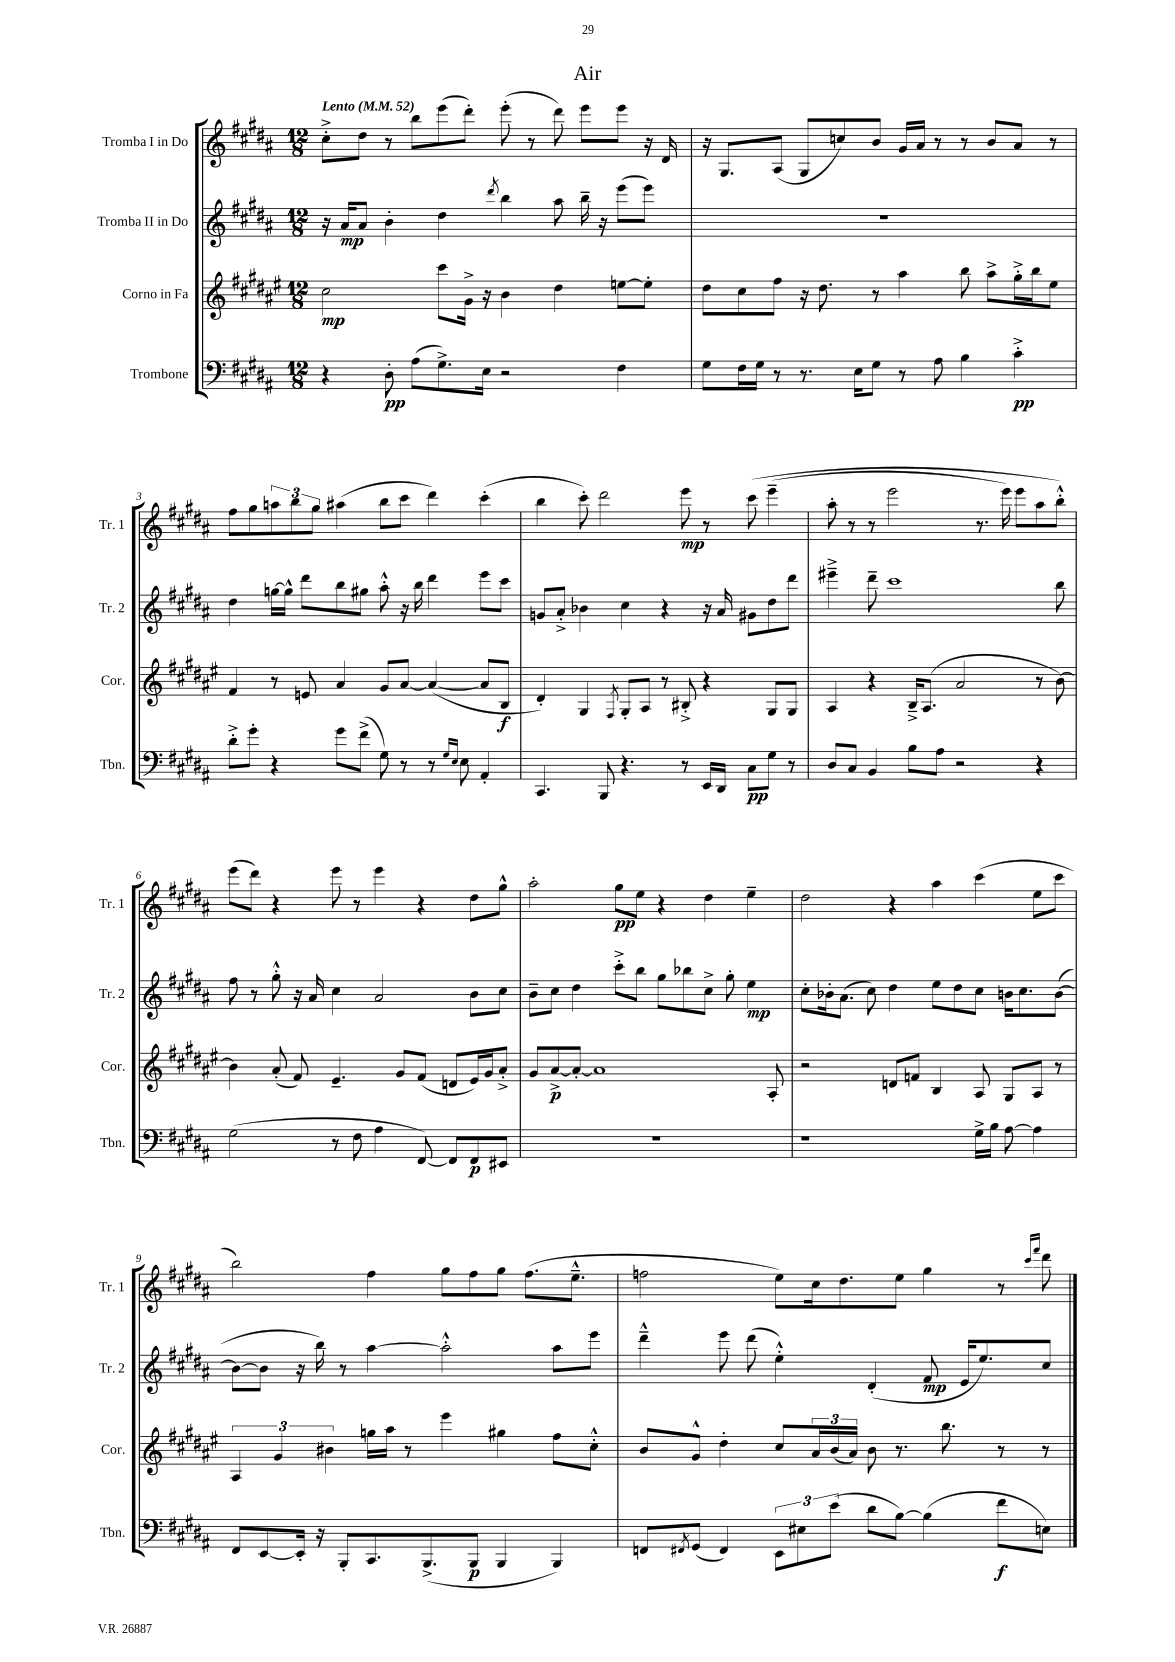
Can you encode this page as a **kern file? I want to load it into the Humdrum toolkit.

**kern	**dynam	**kern	**dynam	**kern	**dynam	**kern	**dynam
*part4	*part4	*part3	*part3	*part2	*part2	*part1	*part1
*staff4	*staff4	*staff3	*staff3	*staff2	*staff2	*staff1	*staff1
*I"Trombone	*	*I"Corno in Fa	*	*I"Tromba II in Do	*	*I"Tromba I in Do	*
*I'Tbn.	*	*I'Cor.	*	*I'Tr. 2	*	*I'Tr. 1	*
*clefF4	*	*clefG2	*	*clefG2	*	*clefG2	*
*k[f#c#g#d#a#]	*	*k[f#c#g#d#a#e#]	*	*k[f#c#g#d#a#]	*	*k[f#c#g#d#a#]	*
*M12/8	*	*M12/8	*	*M12/8	*	*M12/8	*
*MM52	*	*MM52	*	*MM52	*	*MM52	*
=1	=1	=1	=1	=1	=1	=1	=1
!	!	!	!	!	!	!LO:TX:a:B:t=Lento	!
4r	.	2cc#\	mp	16r	.	8cc#'^\L	.
.	.	.	.	16a#/KL	mp	.	.
.	.	.	.	8a#/J	.	8dd#\J	.
8D#'\	pp	.	.	4b'\	.	8r	.
(8A#\L	.	.	.	.	.	8bb\L	.
8.G#^\)	.	8ccc#\L	.	4dd#\	.	(8eee\	.
.	.	16g#^\Jk	.	.	.	8ddd#'\J)	.
16E\Jk	.	16r	.	.	.	.	.
.	.	.	.	8qddd#/	.	.	.
2r	.	4b\	.	4bb\	.	(8eee'\	.
.	.	.	.	.	.	8r	.
.	.	4dd#\	.	8aa#\	.	8ddd#\)	.
.	.	.	.	16bb~\	.	8eee\L	.
.	.	.	.	16r	.	.	.
4F#\	.	[8een\L	.	(8eee\L	.	8eee\J	.
.	.	8ee'\J]	.	8eee\J)	.	16r	.
.	.	.	.	.	.	16d#/	.
=2	=2	=2	=2	=2	=2	=2	=2
8G#\L	.	8dd#\L	.	1.r	.	16r	.
.	.	.	.	.	.	8.G#/L	.
16F#\L	.	8cc#\	.	.	.	.	.
16G#\JJ	.	.	.	.	.	.	.
8r	.	8ff#\J	.	.	.	(8A#/J	.
8.r	.	16r	.	.	.	8G#/L	.
.	.	8.dd#\	.	.	.	.	.
.	.	.	.	.	.	8ccn/)	.
16E\KL	.	.	.	.	.	.	.
8G#\J	.	8r	.	.	.	8b/J	.
8r	.	4aa#\	.	.	.	16g#/LL	.
.	.	.	.	.	.	16a#/JJ	.
8A#\	.	.	.	.	.	8r	.
4B\	.	8bb\	.	.	.	8r	.
.	.	8aa#^\L	.	.	.	8b/L	.
4c#'^\	pp	16gg#'^\L	.	.	.	8a#/J	.
.	.	16bb\J	.	.	.	.	.
.	.	8ee#\J	.	.	.	8r	.
!!LO:LB:g=z
=3	=3	=3	=3	=3	=3	=3	=3
8d#'^\L	.	4f#/	.	4dd#\	.	8ff#\L	.
8g#'\J	.	.	.	.	.	8gg#\	.
4r	.	8r	.	[16ggn\LL	.	12aan\	.
.	.	.	.	16gg^^\JJ]	.	.	.
.	.	.	.	.	.	12bb\	.
.	.	8en/	.	8ddd#\L	.	.	.
.	.	.	.	.	.	12gg#\J	.
8g#\L	.	4a#/	.	8bb\	.	(4aa#X\	.
(8f#^\J	.	.	.	8gg#X\J	.	.	.
8G#\)	.	8g#/L	.	8aa#'^^\	.	8bb\L	.
8r	.	[8a#/J	.	16r	.	8ccc#\J	.
.	.	.	.	16bb\	.	.	.
8r	.	(4a#/_	.	4ddd#\	.	4ddd#\)	.
16qqG#/LL	.	.	.	.	.	.	.
16qqE/JJ	.	.	.	.	.	.	.
8E\	.	.	.	.	.	.	.
4AA#'/	.	8a#/L]	.	8eee\L	.	(4ccc#'\	.
.	.	8B/J	f	8ccc#\J	.	.	.
=4	=4	=4	=4	=4	=4	=4	=4
4.CC#/	.	4d#'/)	.	8gn/L	.	4bb\	.
.	.	.	.	8a#'^/J	.	.	.
.	.	4G#/	.	4b-X\	.	8ccc#'\)	.
8BBB/	.	.	.	.	.	2ddd#\	.
.	.	8qF#/	.	.	.	.	.
4.r	.	8G#'/L	.	4cc#\	.	.	.
.	.	8A#/J	.	.	.	.	.
.	.	8r	.	4r	.	.	.
8r	.	8B#X'^/	.	.	.	8eee\	mp
16EE/LL	.	4r	.	16r	.	8r	.
16DD#/JJ	.	.	.	16a#/	.	.	.
8C#\L	pp	.	.	8g#X\L	.	(8ccc#\	.
8G#\J	.	8G#/L	.	8dd#\	.	(4eee~\	.
8r	.	8G#/J	.	8ddd#\J	.	.	.
=5	=5	=5	=5	=5	=5	=5	=5
8D#/L	.	4A#/	.	4eee#X~^\	.	8aa#'\	.
8C#/J	.	.	.	.	.	8r	.
4BB/	.	4r	.	8ddd#~\	.	8r	.
.	.	.	.	1ccc#	.	2eee\	.
8B\L	.	16B~^/KL	.	.	.	.	.
.	.	(8.A#/J	.	.	.	.	.
8A#\J	.	.	.	.	.	.	.
2r	.	2a#/	.	.	.	.	.
.	.	.	.	.	.	8.r	.
.	.	.	.	.	.	16eee\)	.
.	.	.	.	.	.	8eee\L	.
4r	.	8r	.	.	.	8aa#\	.
.	.	[8b\)	.	8bb\	.	8bb'^^\J)	.
!!LO:LB:g=z
=6	=6	=6	=6	=6	=6	=6	=6
(2G#\	.	4b\]	.	8ff#\	.	(8eee\L	.
.	.	.	.	8r	.	8ddd#\J)	.
.	.	(8a#'/	.	8gg#'^^\	.	4r	.
.	.	8f#/)	.	16r	.	.	.
.	.	.	.	16a#/	.	.	.
8r	.	4.e#~/	.	4cc#\	.	8eee\	.
8F#\	.	.	.	.	.	8r	.
4A#\	.	.	.	2a#/	.	4eee\	.
.	.	8g#/L	.	.	.	.	.
[8FF#/)	.	(8f#/J	.	.	.	4r	.
8FF#/L]	.	8dn/L	.	.	.	.	.
8FF#/	p	16e#/L)	.	8b\L	.	8dd#\L	.
.	.	16g#/J	.	.	.	.	.
8EE#X/J	.	8a#'^/J	.	8cc#\J	.	8gg#^^\J	.
=7	=7	=7	=7	=7	=7	=7	=7
1.r	.	8g#/L	.	8b~\L	.	2aa#'\	.
.	.	[8a#^/	p	8cc#\J	.	.	.
.	.	8a#'/J_	.	4dd#\	.	.	.
.	.	1a#]	.	.	.	.	.
.	.	.	.	8ccc#'^\L	.	8gg#\L	pp
.	.	.	.	8bb\J	.	8ee\J	.
.	.	.	.	8gg#\L	.	4r	.
.	.	.	.	8bb-X\	.	.	.
.	.	.	.	8cc#^\J	.	4dd#\	.
.	.	.	.	8gg#'\	.	.	.
.	.	.	.	4ee\	mp	4ee~\	.
.	.	8A#'/	.	.	.	.	.
=8	=8	=8	=8	=8	=8	=8	=8
1r	.	2r	.	8cc#'\L	.	2dd#\	.
.	.	.	.	16b-X'\k	.	.	.
.	.	.	.	(8.a#\J	.	.	.
.	.	.	.	8cc#\)	.	.	.
.	.	8dn/L	.	4dd#\	.	4r	.
.	.	8fn/J	.	.	.	.	.
.	.	4B/	.	8ee\L	.	4aa#\	.
.	.	.	.	8dd#\	.	.	.
16G#^\LL	.	8A#/	.	8cc#\J	.	(4ccc#\	.
16B\JJ	.	.	.	.	.	.	.
[8A#\	.	8G#/L	.	16bn\KL	.	.	.
.	.	.	.	8.cc#\	.	.	.
4A#\]	.	8A#/J	.	.	.	8ee\L	.
.	.	8r	.	([8b\J	.	8ccc#\J	.
!!LO:LB:g=z
=9	=9	=9	=9	=9	=9	=9	=9
8FF#/L	.	6A#/	.	8b\L_	.	2bb\)	.
[8EE/	.	.	.	8b\J]	.	.	.
.	.	6g#/	.	.	.	.	.
16EE'/Jk]	.	.	.	16r	.	.	.
16r	.	.	.	16bb\)	.	.	.
.	.	6b#X\	.	.	.	.	.
8BBB'/L	.	.	.	8r	.	.	.
8.CC#/	.	16ggn\LL	.	[4aa#\	.	4ff#\	.
.	.	16aa#\JJ	.	.	.	.	.
.	.	8r	.	.	.	.	.
(8.BBB^/	.	.	.	.	.	.	.
.	.	4eee#\	.	2aa#'^^\]	.	8gg#\L	.
8BBB/J	p	.	.	.	.	8ff#\	.
4BBB/	.	4gg#X\	.	.	.	8gg#\J	.
.	.	.	.	.	.	(8.ff#\L	.
4BBB/)	.	8ff#\L	.	8aa#\L	.	.	.
.	.	.	.	.	.	8.ee~^^\J	.
.	.	8cc#'^^\J	.	8eee\J	.	.	.
=10	=10	=10	=10	=10	=10	=10	=10
8FFn/L	.	8b/L	.	4ddd#~^^\	.	2ffn\	.
8qFF#X/	.	.	.	.	.	.	.
(8GG#/J	.	8g#^^/J	.	.	.	.	.
4FF#/)	.	4dd#'\	.	8eee\	.	.	.
.	.	.	.	(8ddd#\	.	.	.
12EE\L	.	8cc#/L	.	4ee'^^\)	.	8ee\L)	.
12E#X\	.	.	.	.	.	.	.
.	.	24a#/L	.	.	.	16cc#\k	.
(12e\J	.	(24b/	.	.	.	.	.
.	.	.	.	.	.	8.dd#\	.
.	.	24a#/JJ)	.	.	.	.	.
8d#\L	.	8b\	.	(4d#'/	.	.	.
[8B\J)	.	8.r	.	.	.	8ee\J	.
(4B\]	.	.	.	8f#/	mp	4gg#\	.
.	.	8.bb\	.	.	.	.	.
.	.	.	.	16e/KL	.	.	.
.	.	.	.	8.ee/)	.	.	.
8f#\L	f	8r	.	.	.	8r	.
.	.	.	.	.	.	16qqccc#/LL	.
.	.	.	.	.	.	16qqfff#/JJ	.
8En\J)	.	8r	.	8cc#/J	.	8ddd#\	.
==	==	==	==	==	==	==	==
*-	*-	*-	*-	*-	*-	*-	*-
